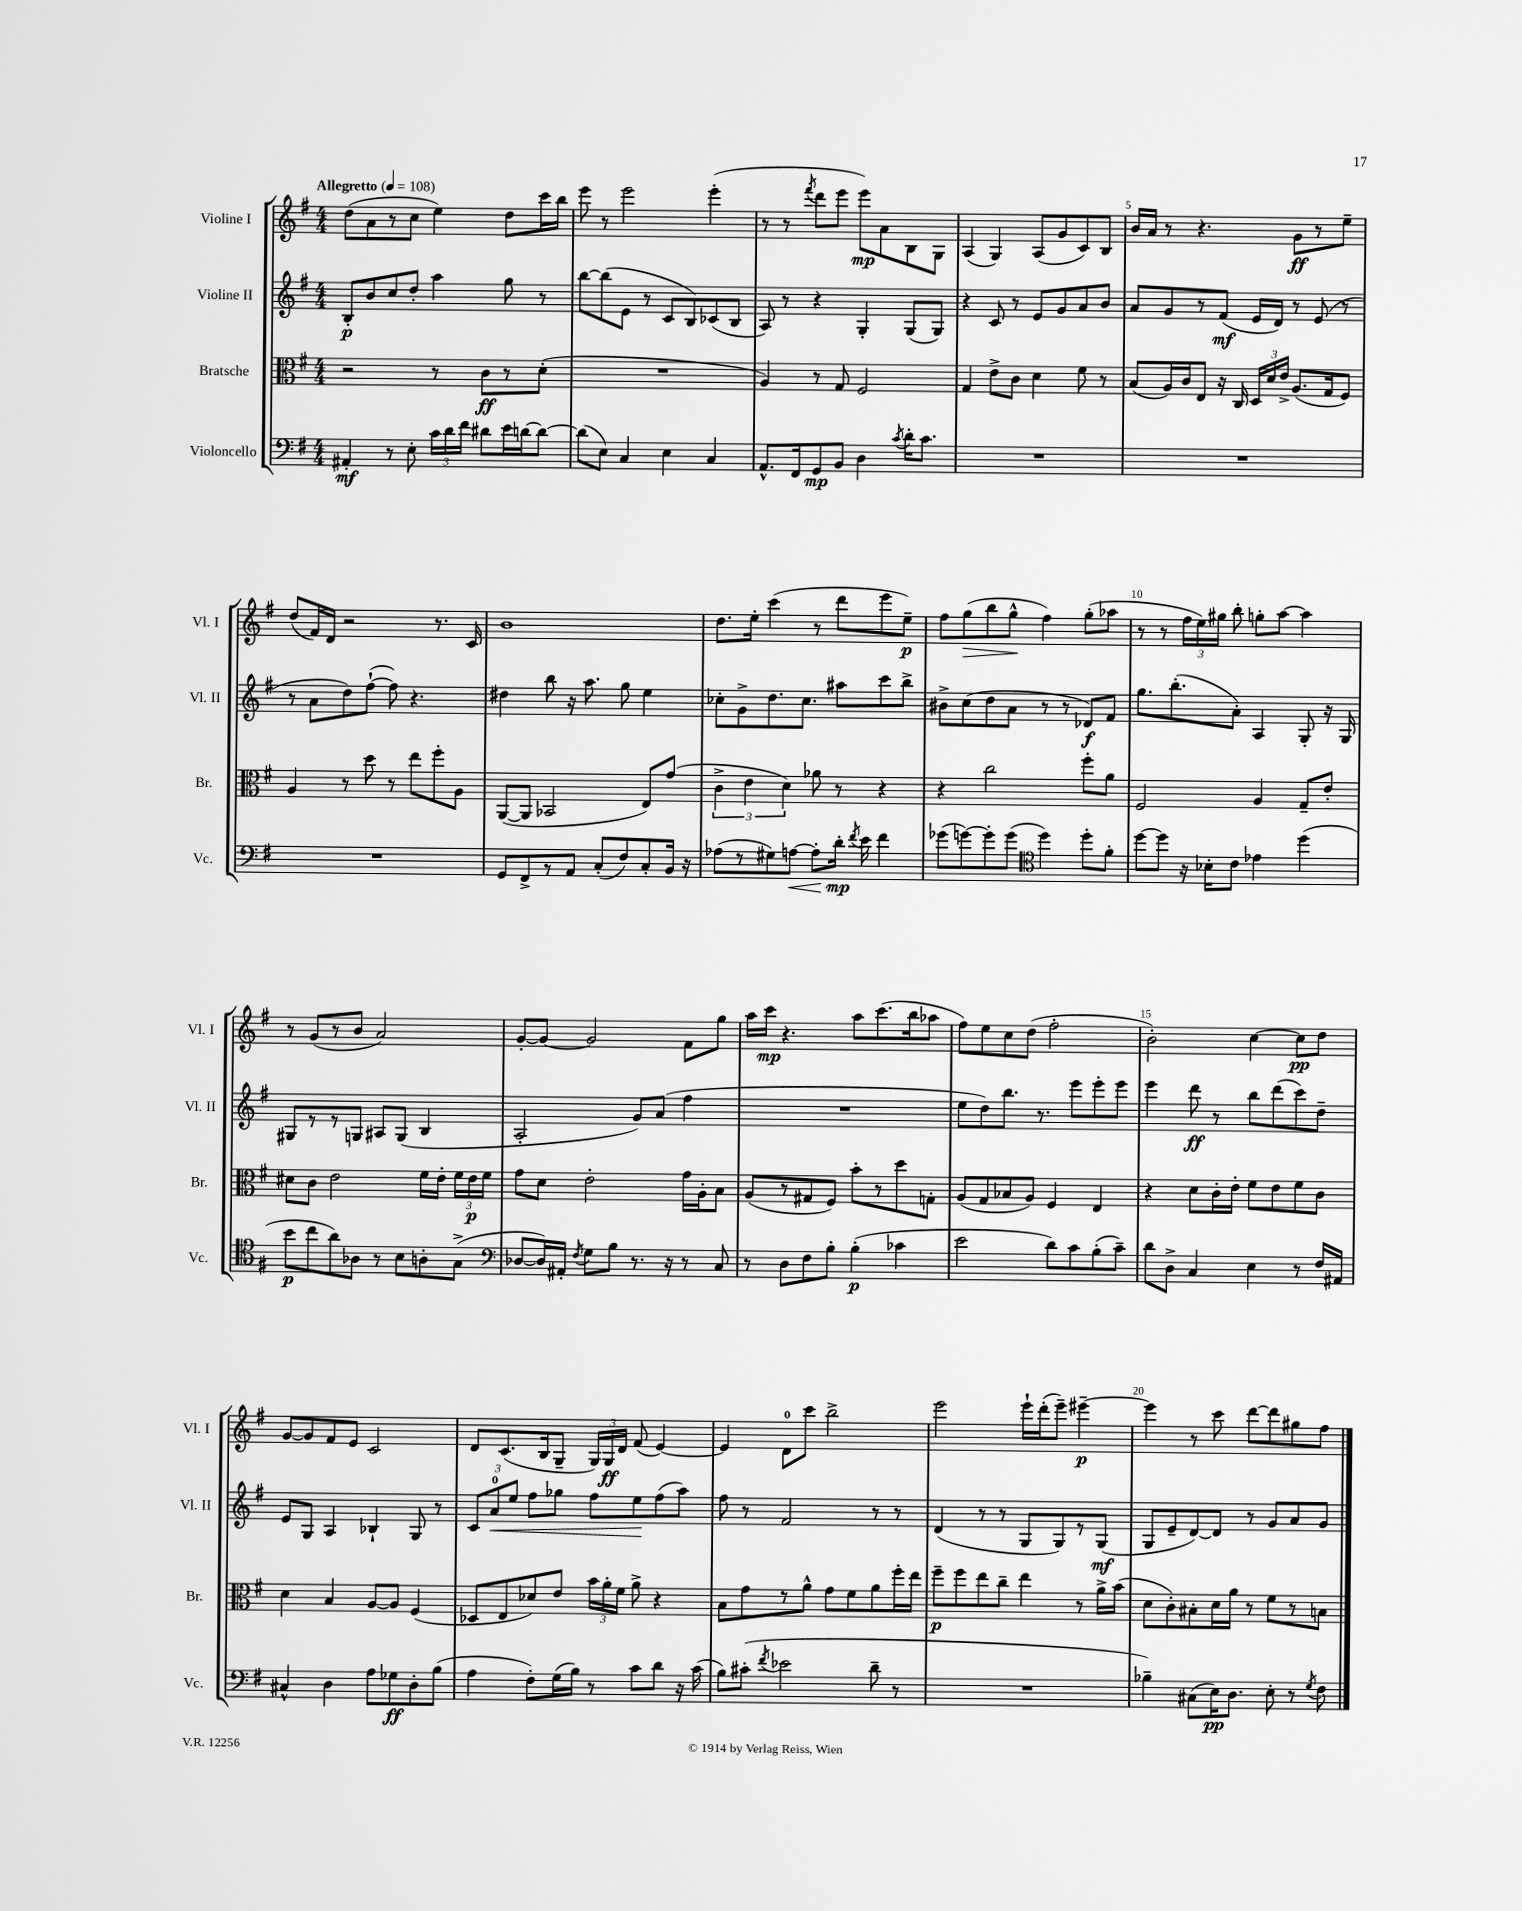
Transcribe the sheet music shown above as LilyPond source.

<<
\new StaffGroup <<
\new Staff = "s0" \with { instrumentName = "Violine I" shortInstrumentName = "Vl. I" } {
    \clef treble \key g \major \numericTimeSignature \time 4/4 \tempo "Allegretto" 4 = 108
    \autoBeamOff d''8[( a'8 r8 c''8] e''4) d''8[ c'''16 b''16] |
    e'''8 r8 e'''2 e'''4-.( |
    r8 r8 \acciaccatura { fis'''8 } d'''8[ e'''8] e'''8[\mp) a'8 b8 g8] |
    a4( g4) a8[( g'8 c'8) b8] |
    b'16[ a'16] r8 r4. g'8[\ff r8 e''8]-- |
    d''8[( fis'16) d'16] r2 r8. c'16 |
    b'1 |
    d''8.[ e''16]-. c'''4( r8 d'''8[ e'''8 e''8]--\p) |
    fis''8[ g''8\>( b''8 g''8]-^\! fis''4) g''8[-.( aes''8] |
    r8 r8 \tuplet 3/2 { fis''16[ e''16) gis''16] } b''8-. g''8[-. a''8]~ a''4 |
    r8 g'8[( r8 b'8] a'2) |
    g'8[~-. g'8]~ g'2 fis'8[ g''8] |
    a''16[ c'''16]\mp r4. a''8[ c'''8.( b''16 aes''8] |
    fis''8[) e''8 c''8 d''8]( fis''2-. |
    b'2-.) c''4~ c''8[\pp d''8] |
    g'8[~ g'8 fis'8 e'8] c'2 |
    d'8[ c'8.( b16 g8]-- \tuplet 3/2 { g16[) g16\ff d'16] } fis'8( e'4~) |
    e'4 d'8[-0 c'''8] b''2-> |
    e'''2 e'''16[-! d'''16-.( e'''8]--) eis'''4~--\p |
    eis'''4 r8 c'''8 d'''8[~ d'''8 gis''8 fis''8] \bar "|." |
}
\new Staff = "s1" \with { instrumentName = "Violine II" shortInstrumentName = "Vl. II" } {
    \clef treble \key g \major \numericTimeSignature \time 4/4
    \autoBeamOff b8[-.\p b'8 c''8 d''8]-. a''4 g''8 r8 |
    b''8[~ b''8( e'8] r8 c'8[ b8) ces'8( b8] |
    a8) r8 r4 g4-. g8[( g8]) |
    r4 c'8 r8 e'8[ g'8 a'8 b'8] |
    a'8[ g'8 r8 fis'8]\mf( e'16[ d'16]) r8 e'8( r8 |
    r8 a'8[ d''8) fis''8]~-!( fis''8) r4. |
    dis''4 b''8 r16 a''8. g''8 e''4 |
    ces''8[-. g'8-> d''8. ces''8.] ais''8[ c'''8 b''8]-> |
    bis'8[-> c''8( d''8 a'8] r8 r8 des'8[\f) fis'8] |
    g''8.[ b''8.-.( a'8]-.) a4 g8-. r16 g16 |
    gis8[ r8 r8 g8] ais8[ g8]( b4 |
    a2-. g'8[) a'8]( fis''4 |
    R1 |
    e''8[ d''8) b''8.] r8. e'''8[ e'''8-. e'''8] |
    e'''4 d'''8\ff r8 b''8[ d'''8( c'''8) d''8]-- |
    e'8[ g8] a4 bes4-! g8 r8 |
    \tuplet 3/2 { c'8[ a'8-0\< e''8] } fis''8[ ges''8] fis''8[ e''8\! fis''8( a''8]) |
    fis''8 r8 fis'2 r8 r8 |
    d'4( r8 r8 g8[ g8) r8 g8]\mf( |
    g8[ e'8-- d'8~) d'8] r8 g'8[ a'8 g'8] \bar "|." |
}
\new Staff = "s2" \with { instrumentName = "Bratsche" shortInstrumentName = "Br." } {
    \clef alto \key g \major \numericTimeSignature \time 4/4
    \autoBeamOff r2 r8 c'8[\ff r8 d'8]-.( |
    R1 |
    a4) r8 g8 fis2 |
    g4 e'8[-> c'8] d'4 fis'8 r8 |
    b8[( a16) c'16 e8] r16 c16 \tuplet 3/2 { d16[ d'16 e'16]-> } a8.[( g16 fis8]) |
    a4 r8 d''8 r8 e''8[ fis''8-. a8] |
    a,8[~( a,8] bes,2 e8[) g'8]( |
    \tuplet 3/2 { c'4-> e'4 d'4) } aes'8 r8 r4 |
    r4 c''2 fis''8[-. a'8] |
    fis2 a4 g8[-- e'8]-. |
    dis'8[ c'8] e'2 fis'16[ e'16]-. \tuplet 3/2 { fis'16[ e'16\p fis'16] } |
    g'8[ d'8] e'2-. g'16[ a16-. b8] |
    a8[( r8 gis8 fis8]) b'8[-. r8 d''8 g8]-. |
    a8[( g8 bes8 a8]) fis4 e4 |
    r4 d'8[ c'16-. e'16]-. fis'8[ e'8 fis'8 c'8] |
    d'4 b4 a8[~ a8] fis4( |
    des8[ e8 des'8) e'8] \tuplet 3/2 { b'16[ a'16-. fis'16] } a'8-> r4 |
    b8[ g'8 r8 a'8]-^ g'8[ fis'8 a'8 fis''16-. e''16] |
    fis''8[--\p fis''8 e''8 c''8]-- e''4 r8 a'16[-> b'16]( |
    d'8[ c'8-.) bis8-. d'16 a'16] r8 fis'8[ r8 b8] \bar "|." |
}
\new Staff = "s3" \with { instrumentName = "Violoncello" shortInstrumentName = "Vc." } {
    \clef bass \key g \major \numericTimeSignature \time 4/4
    \autoBeamOff ais,4-.\mf r8 e8-. \tuplet 3/2 { c'16[ d'16 fis'16] } dis'8[ e'16 d'16~ d'8]~ |
    d'8[( e8]) c4 e4 c4 |
    a,8.[-^ fis,16 g,8\mp b,8] d4 \acciaccatura { c'8 } d'16[-. c'8.] |
    R1 |
    R1 |
    R1 |
    g,8[ fis,8-> r8 a,8] c8[-.( fis8) c8-. b,16] r16 |
    aes8[( r8 gis8) a8]~\< a8[-. d'16]-.\mp\! \acciaccatura { fis'8 } e'16 fis'4 |
    ges'8[( g'8~) g'8-. g'8]( \clef tenor d''4) d''8[-. fis'8]-. |
    d''8[~ d''8] r16 bes16[-. c'8] ees'4 d''4( |
    b'8[\p c''8 a'8) aes8] r8 b8[ a8-. g8]->( |
    \clef bass des8[~ des16) ais,16]-. \acciaccatura { fis8 } g8[ b8] r8. r16 r8 c8 |
    r8 d8[ fis8 b8]-. b4-.\p( ces'4 |
    e'2 d'8[) c'8 b8-.( c'8]--) |
    d'8[ d8]-> c4 e4 r8 fis16[ ais,16] |
    cis4-^ d4 a8[ ges8\ff d8-. b8]( |
    a4 fis8[-.) g16( b16]) r8 c'8[ d'8] r16 c'16( |
    b8[) cis'8]-.( \acciaccatura { fis'8 } ees'2 d'8-- r8 |
    R1 |
    bes4--) cis8[( e16\pp) d8.] e8-. r8 \acciaccatura { g8 } fis8 \bar "|." |
}
>>
>>
\layout { \context { \Score \override BarNumber.break-visibility = ##(#f #t #t) barNumberVisibility = #(every-nth-bar-number-visible 5) } }
